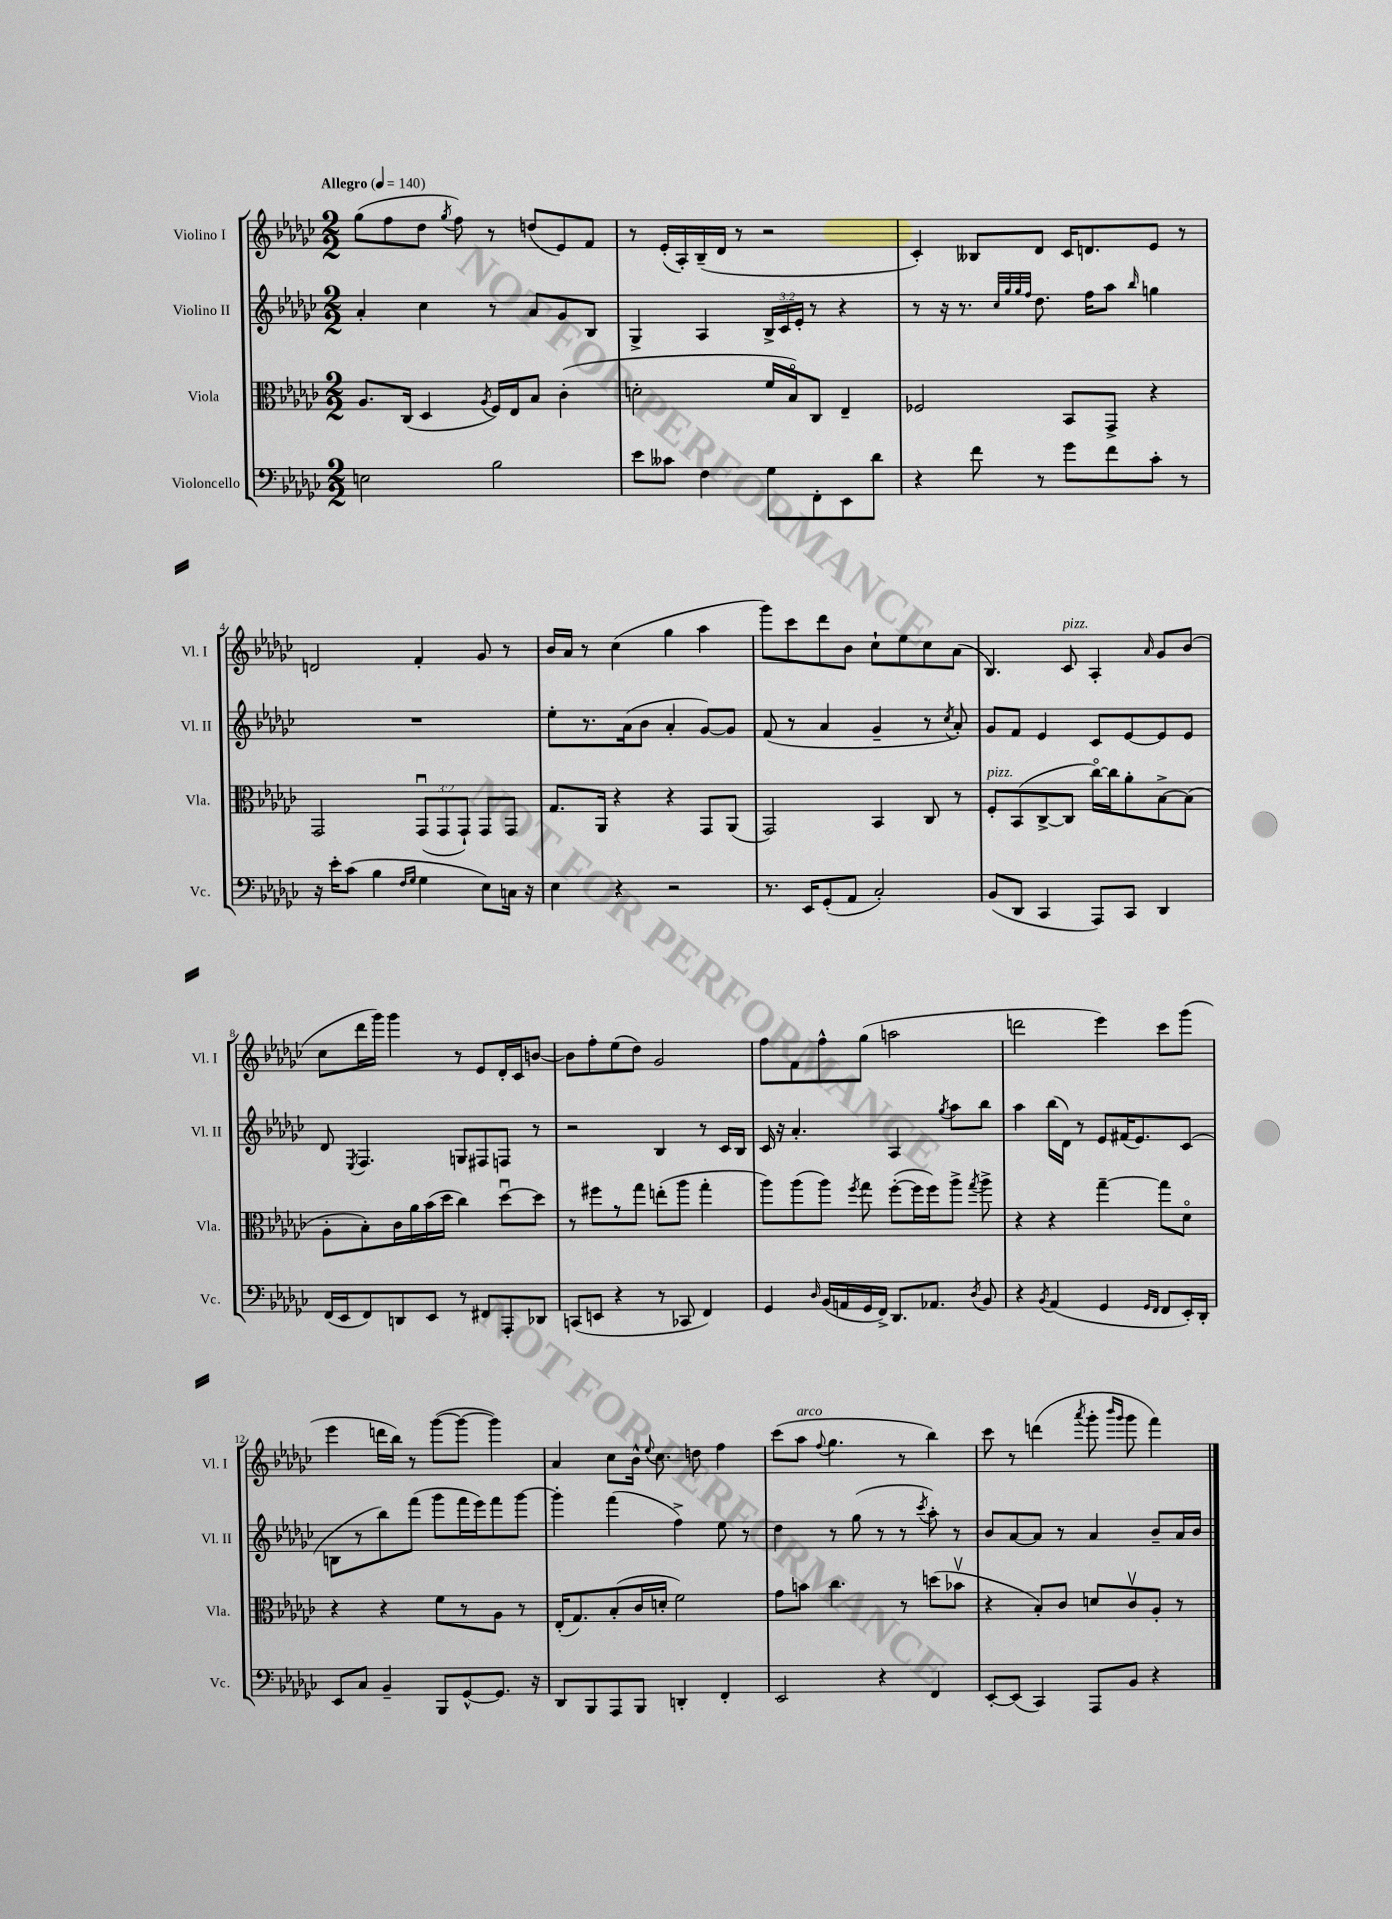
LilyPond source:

<<
\new StaffGroup <<
\new Staff = "s0" \with { instrumentName = "Violino I" shortInstrumentName = "Vl. I" } {
    \clef treble \key ges \major \numericTimeSignature \time 2/2 \tempo "Allegro" 4 = 140
    \autoBeamOff ges''8[( f''8 des''8] \acciaccatura { ges''8 } f''8) r8 d''8[( ees'8) f'8] |
    r8 ees'16[-.( aes16-.) bes16--( des'16] r8 r2 |
    ces'4-.) beses8[ des'8] ces'16[ d'8. ees'8] r8 |
    d'2 f'4-. ges'8 r8 |
    bes'16[ aes'16] r8 ces''4( ges''4 aes''4 |
    ges'''8[) ces'''8 des'''8 bes'8] ces''8[-! ees''8 ces''8 aes'8]( |
    bes4.) ces'8^\markup { \italic "pizz." } aes4-. \grace { aes'16 } ges'8[ bes'8]( |
    ces''8[ des'''16 ges'''16]) ges'''4 r8 ees'8[ des'16-. ces'16 b'8]~ |
    b'8[ f''8-. ees''8( des''8]) ges'2 |
    f''8[ f'8 f''8-^ ges''8]( a''2 |
    d'''2 ees'''4) ces'''8[ ges'''8]( |
    ees'''4 d'''16[ bes''16]) r8 ges'''8[~( ges'''8]~ ges'''4) |
    aes'4 ces''8[ bes'16]-^ \appoggiatura { ees''8 } ces''8. d''8 f''4 |
    ces'''8[( aes''8]^\markup { \italic "arco" } \appoggiatura { f''8 } ges''4. r8 bes''4) |
    ces'''8 r8 d'''4( \acciaccatura { aes'''8 } ges'''8-. \grace { bes'''16[ ges'''16] } ges'''8 f'''4) \bar "|." |
}
\new Staff = "s1" \with { instrumentName = "Violino II" shortInstrumentName = "Vl. II" } {
    \clef treble \key ges \major \numericTimeSignature \time 2/2 \override Staff.TupletNumber.text = #tuplet-number::calc-fraction-text
    \autoBeamOff aes'4-. ces''4 r8 aes'8[ ges'8 bes8] |
    ges4-> aes4 \tuplet 3/2 { bes16[-> ces'16 ees'16]-. } r8 r4 |
    r8 r16 r8. \grace { ces''32[ ges''32 ges''32 f''32] } des''8. f''16[ aes''8] \grace { bes''16 } g''4 |
    R1 |
    ees''8[-. r8. aes'16( bes'8] aes'4-. ges'8[~) ges'8] |
    f'8( r8 aes'4 ges'4-- r8 \acciaccatura { ces''8 } aes'8-.) |
    ges'8[ f'8] ees'4 ces'8[ ees'8~ ees'8 ees'8] |
    des'8 \acciaccatura { ees8 } f4. g8[ fis8 f8] r8 |
    r2 bes4 r8 ces'16[ bes16] |
    ces'16 r16 aes'4.-. aes4 \acciaccatura { ges''8 } aes''8[ bes''8] |
    aes''4 bes''16[( des'16]) r8 ees'8[ fis'16( ees'8.) ces'8]( |
    b8[ r8 bes''8) f'''8]( ges'''8[ f'''16 ees'''16) f'''8 ges'''8]~ |
    ges'''4-. f'''4( f''4->) ees''8 r8 |
    des''4 r8 ges''8( r8 r8 \acciaccatura { ces'''8 } aes''8-.) r8 |
    bes'8[ aes'8~ aes'8] r8 aes'4 bes'8[-- aes'16 bes'16] \bar "|." |
}
\new Staff = "s2" \with { instrumentName = "Viola" shortInstrumentName = "Vla." } {
    \clef alto \key ges \major \numericTimeSignature \time 2/2 \override Staff.TupletNumber.text = #tuplet-number::calc-fraction-text
    \autoBeamOff aes8.[ ces16]( des4 \acciaccatura { aes8 } f16[) ees16 bes8] ces'4-.( |
    d'2-. f'16[ bes16\flageolet) ces8] ees4-- |
    fes2 bes,8[ ges,8]-> r4 |
    ges,2 \tuplet 3/2 { ges,8[\downbow( ges,8 ges,8]-!) } ges,8[ ges,8] |
    ges8.[ aes,16] r4 r4 ges,8[ aes,8]( |
    ges,2) bes,4 ces8 r8 |
    f8[-.^\markup { \italic "pizz." } bes,8( ces8~-> ces8] ces''16[~\flageolet) ces''16 aes'8-. bes8~-> bes8]( |
    aes8[-. bes8-.) ces'16 aes'16 bes'16( des''16] ces''4) des''8[~\downbow des''8] |
    r8 fis''8[ r8 ges''8] e''8[-.( aes''8] ges''4-. |
    aes''8[) aes''8( aes''8]) \acciaccatura { f''8 } ges''8 f''8[~-.( f''16 f''16) aes''8]-> \acciaccatura { ges''8 } aes''8-> |
    r4 r4 ges''4~-- ges''8[ des'8]\flageolet |
    r4 r4 f'8[ r8 aes8] r8 |
    ees16[-.( ges8.) bes8-.( ces'16 d'16]-. f'2) |
    ges'8[ b'8] ces''4. r8 d''8[( bes'8]\upbow |
    r4 bes8[-.) ces'8] d'8[ ces'8\upbow aes8]-. r8 \bar "|." |
}
\new Staff = "s3" \with { instrumentName = "Violoncello" shortInstrumentName = "Vc." } {
    \clef bass \key ges \major \numericTimeSignature \time 2/2
    \autoBeamOff e2 bes2 |
    ees'8[ ceses'8] f4 ges8[ f,8-. ees,8 des'8] |
    r4 f'8 r8 ges'8[ f'8 ces'8]-. r8 |
    r16 ees'16[-. ces'8]( bes4 \grace { f16[ ges16] } ges4 ees8[) c16] r16 |
    ees4 r4 r2 |
    r8. ees,16[ ges,8-.( aes,8] ces2-.) |
    bes,8[( des,8] ces,4 aes,,8[) ces,8] des,4 |
    f,16[( ees,16 f,8) d,8 ees,8] r8 fis,8[ aes,,8-. des,8] |
    c,8[( e,8] r4 r8 ces,8 f,4) |
    ges,4 \grace { des16 } bes,16[( a,16 ges,16 f,16]->) des,8.[ aes,8.] \acciaccatura { des8 } bes,8 |
    r4 \acciaccatura { bes,8 } aes,4( ges,4 \grace { ges,16[ f,16] } f,8[ ees,16-.) des,16]-. |
    ees,8[ ces8] bes,4-- bes,,8[ ges,8~-^ ges,8.] r16 |
    des,8[ bes,,8 aes,,8 bes,,8] d,4-. f,4-. |
    ees,2 r4 f,4 |
    ees,8[~-. ees,8]( ces,4) aes,,8[ bes,8] r4 \bar "|." |
}
>>
>>
